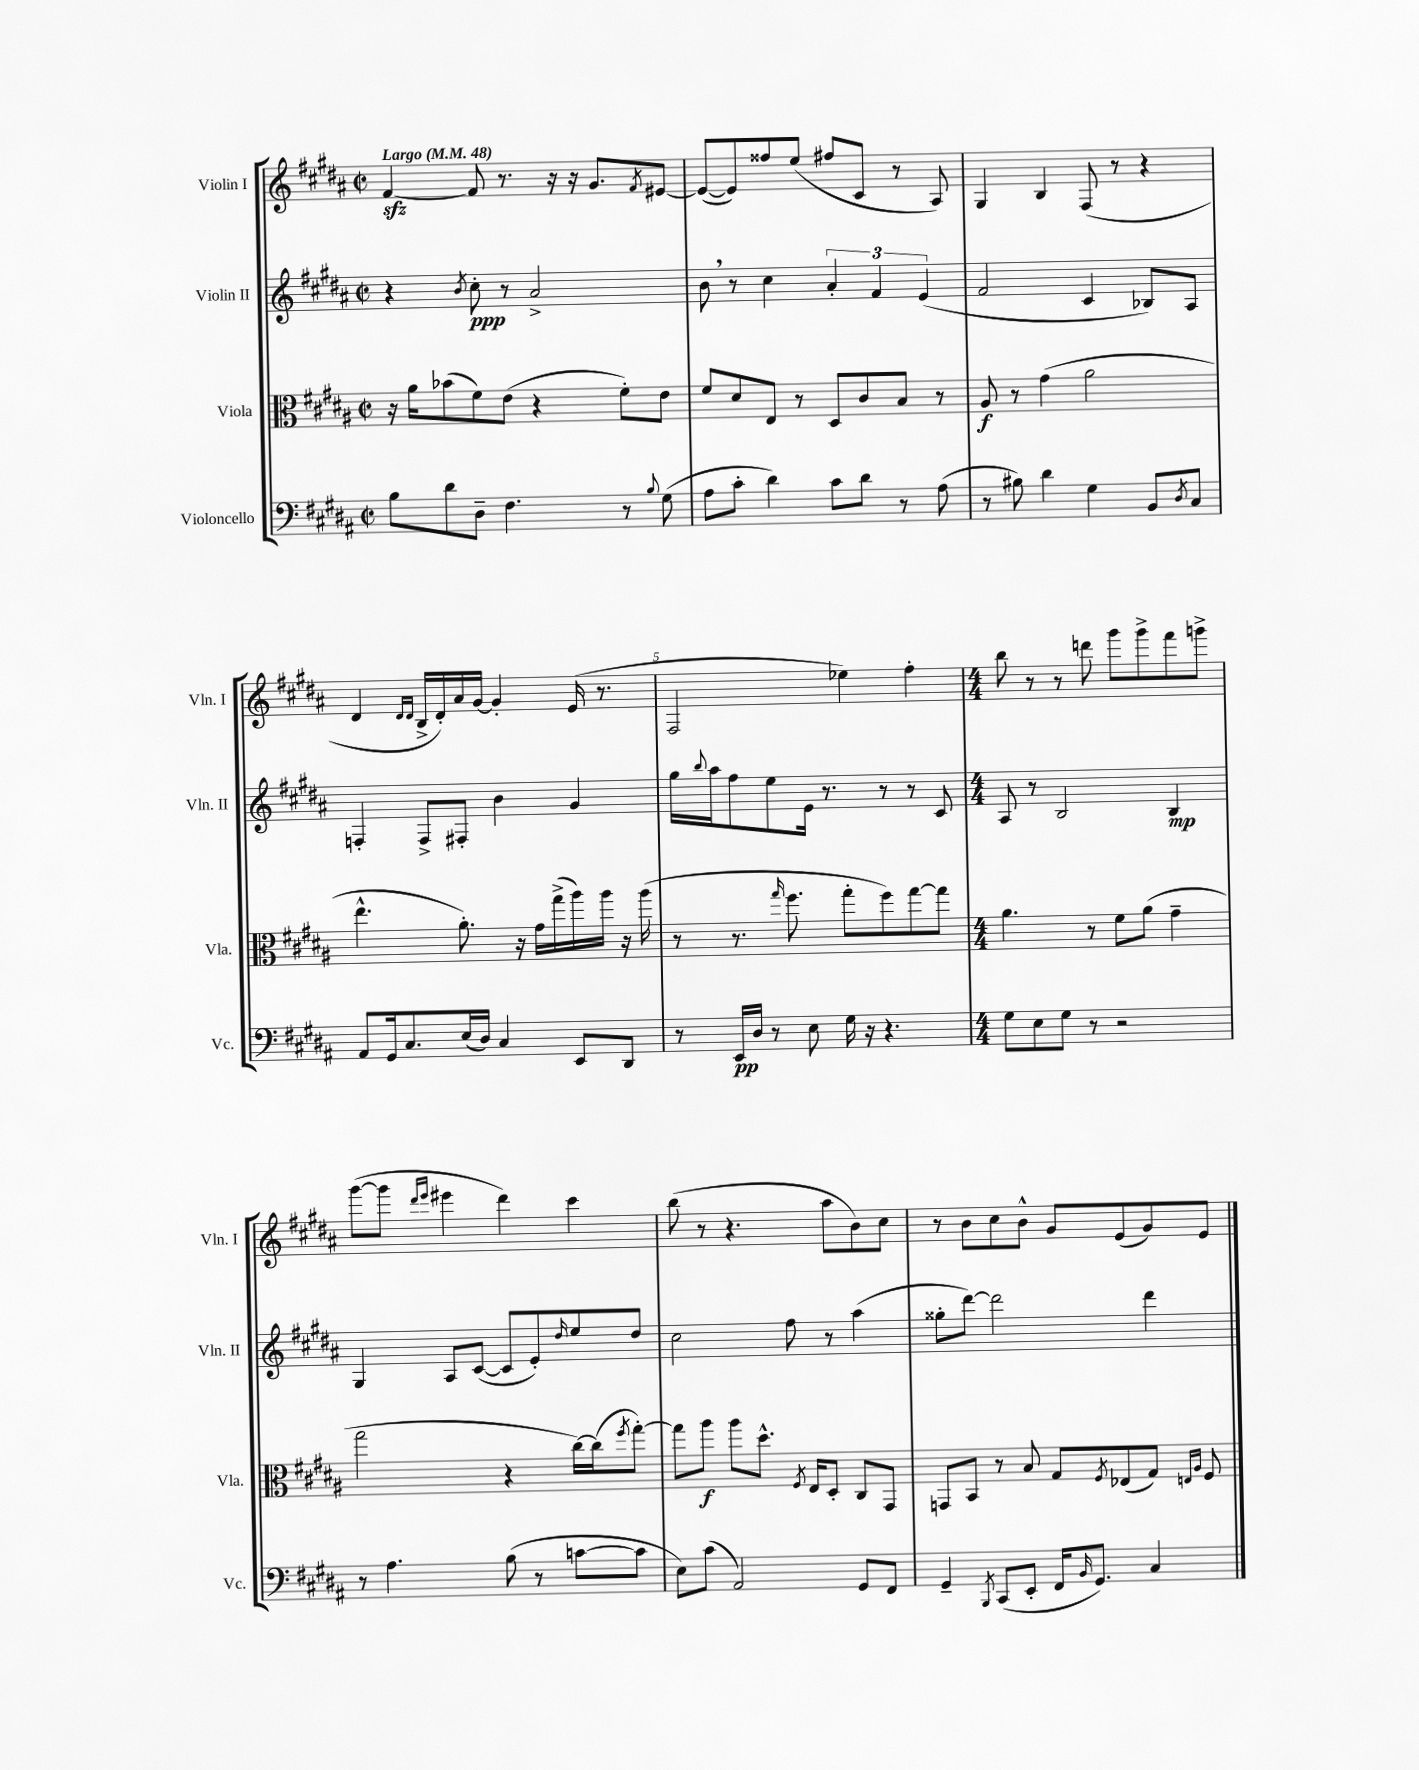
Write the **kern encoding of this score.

**kern	**dynam	**kern	**dynam	**kern	**dynam	**kern
*part4	*part4	*part3	*part3	*part2	*part2	*part1
*staff4	*staff4	*staff3	*staff3	*staff2	*staff2	*staff1
*I"Violoncello	*	*I"Viola	*	*I"Violin II	*	*I"Violin I
*I'Vc.	*	*I'Vla.	*	*I'Vln. II	*	*I'Vln. I
*clefF4	*	*clefC3	*	*clefG2	*	*clefG2
*k[f#c#g#d#a#]	*	*k[f#c#g#d#a#]	*	*k[f#c#g#d#a#]	*	*k[f#c#g#d#a#]
*M2/2	*	*M2/2	*	*M2/2	*	*M2/2
*met(c|)	*	*met(c|)	*	*met(c|)	*	*met(c|)
*MM48	*	*MM48	*	*MM48	*	*MM48
=1	=1	=1	=1	=1	=1	=1
!	!	!	!	!	!	!LO:TX:a:B:t=Largo
8B\L	.	16r	.	4r	.	[4f#zz/
.	.	16a#\KL	.	.	.	.
8d#\	.	(8b-X\	.	.	.	.
.	.	.	.	8qb/	.	.
8D#~\J	.	8f#\)	.	8cc#'\	ppp	8f#/]
4.F#\	.	(8e\J	.	8r	.	8.r
.	.	4r	.	2a#^/	.	.
.	.	.	.	.	.	16r
.	.	.	.	.	.	16r
.	.	.	.	.	.	8.g#/L
8r	.	8f#'\L)	.	.	.	.
8qqB/	.	.	.	.	.	8qf#/
(8G#\	.	8e\J	.	.	.	[8e#X/J
=2	=2	=2	=2	=2	=2	=2
8A#\L	.	8f#/L	.	8b,\	.	(8e#/L_
8c#'\J	.	8d#/	.	8r	.	8e#/])
4d#\)	.	8E/J	.	4cc#\	.	8ff##X/
.	.	8r	.	.	.	(8ee/J
8c#\L	.	8D#/L	.	6a#'/	.	8ff#X/L
8d#\J	.	8c#/	.	.	.	8c#/J
.	.	.	.	6f#/	.	.
8r	.	8B/J	.	.	.	8r
.	.	.	.	(6e/	.	.
(8A#\	.	8r	.	.	.	8A#/)
=3	=3	=3	=3	=3	=3	=3
8r	.	8A#/	f	2f#/	.	4G#/
8B#X\)	.	8r	.	.	.	.
4d#\	.	(4g#\	.	.	.	4B/
4G#\	.	2a#\	.	4c#/	.	(8F#/
.	.	.	.	.	.	8r
8BB/L	.	.	.	8B-X/L)	.	4r
8qD#/	.	.	.	.	.	.
8C#/J	.	.	.	8A#/J	.	.
!!LO:LB:g=z
=4	=4	=4	=4	=4	=4	=4
8AA#/L	.	4.ee^^\	.	4Fn'/	.	4d#/
16GG#/k	.	.	.	.	.	.
8.C#/	.	.	.	.	.	.
.	.	.	.	.	.	16qqd#/LL
.	.	.	.	.	.	16qqd#/JJ
.	.	.	.	8F^/L	.	16B^/LL
.	.	.	.	.	.	16d#'/)
(16E/L	.	8.a#'\)	.	8F#X'/J	.	16a#/
16D#/JJ)	.	.	.	.	.	[16g#/JJ
4C#/	.	.	.	4b\	.	4g#'/]
.	.	16r	.	.	.	.
.	.	16g#\LL	.	.	.	.
.	.	(16gg#^\	.	.	.	.
8EE/L	.	16aa#\)	.	4g#/	.	(16e/
.	.	16aa#\JJ	.	.	.	8.r
8DD#/J	.	16r	.	.	.	.
.	.	(16aa#\	.	.	.	.
=5	=5	=5	=5	=5	=5	=5
8r	.	8r	.	16gg#\LL	.	2F#/
.	.	.	.	8qqbb/	.	.
.	.	.	.	16aa#\J	.	.
16EE/LL	pp	8.r	.	8ff#\	.	.
16D#/JJ	.	.	.	.	.	.
8r	.	.	.	8ee\	.	.
.	.	16qqgg#/	.	.	.	.
.	.	8.ff#\	.	.	.	.
8E\	.	.	.	16e\Jk	.	.
.	.	.	.	8.r	.	.
16G#\	.	8gg#'\L	.	.	.	4ee-X\)
16r	.	.	.	.	.	.
4.r	.	8ff#\)	.	8r	.	.
.	.	[8gg#\	.	8r	.	4ff#'\
.	.	8gg#\J]	.	8c#/	.	.
=6	=6	=6	=6	=6	=6	=6
*M4/4	*	*M4/4	*	*M4/4	*	*M4/4
8G#\L	.	4.a#\	.	8A#/	.	8bb\
8E\	.	.	.	8r	.	8r
8G#\J	.	.	.	2B/	.	8r
8r	.	8r	.	.	.	8dddn\
2r	.	8f#\L	.	.	.	8ggg#\L
.	.	(8a#\J	.	.	.	8ggg#^\
.	.	4g#~\	.	4B/	mp	8fff#\
.	.	.	.	.	.	8gggn^\J
!!LO:LB:g=z
=7	=7	=7	=7	=7	=7	=7
8r	.	2gg#\	.	4G#/	.	([8ggg#\L
4.A#\	.	.	.	.	.	8ggg#\J]
.	.	.	.	.	.	16qqddd#/LL
.	.	.	.	.	.	16qqeee/JJ
.	.	.	.	8A#/L	.	4eee#X\
.	.	.	.	([8c#/J	.	.
(8B\	.	4r	.	8c#/L]	.	4ddd#\)
8r	.	.	.	8e'/)	.	.
.	.	.	.	16qqdd#/	.	.
[8cn\L	.	[16cc#\LL)	.	8ee/	.	4ccc#\
.	.	(16cc#\J]	.	.	.	.
.	.	8qff#/	.	.	.	.
8c\J]	.	[8gg#'\J)	.	8dd#/J	.	.
=8	=8	=8	=8	=8	=8	=8
8E\L)	.	8gg#\L]	.	2cc#\	.	(8bb\
(8c#\J	.	8aa#\J	f	.	.	8r
2AA#/)	.	8aa#\L	.	.	.	4.r
.	.	8.dd#^^\J	.	.	.	.
.	.	.	.	8ff#\	.	.
.	.	8qF#/	.	.	.	.
.	.	16E/KL	.	.	.	.
.	.	8D#'/J	.	8r	.	8aa#\L
8GG#/L	.	8C#/L	.	(4aa#\	.	8b\)
8FF#/J	.	8GG#/J	.	.	.	8cc#\J
=9	=9	=9	=9	=9	=9	=9
4GG#~/	.	8GGn/L	.	8gg##X'\L	.	8r
.	.	8BB/J	.	[8ddd#\J)	.	8b\L
8qBBB/	.	.	.	.	.	.
(8CC#/L	.	8r	.	2ddd#\]	.	8cc#\
8EE'/J	.	8B/	.	.	.	8b^^\J
16FF#/KL	.	8G#/L	.	.	.	8g#/L
16qqBB/	.	.	.	.	.	.
8.GG#/J)	.	.	.	.	.	.
.	.	8qF#/	.	.	.	.
.	.	(8E-X/	.	.	.	(8e/
4C#/	.	8G#/J)	.	4ddd#\	.	8g#/)
.	.	16qqEn/LL	.	.	.	.
.	.	16qqA#/JJ	.	.	.	.
.	.	8F#/	.	.	.	8e/J
==	==	==	==	==	==	==
*-	*-	*-	*-	*-	*-	*-
